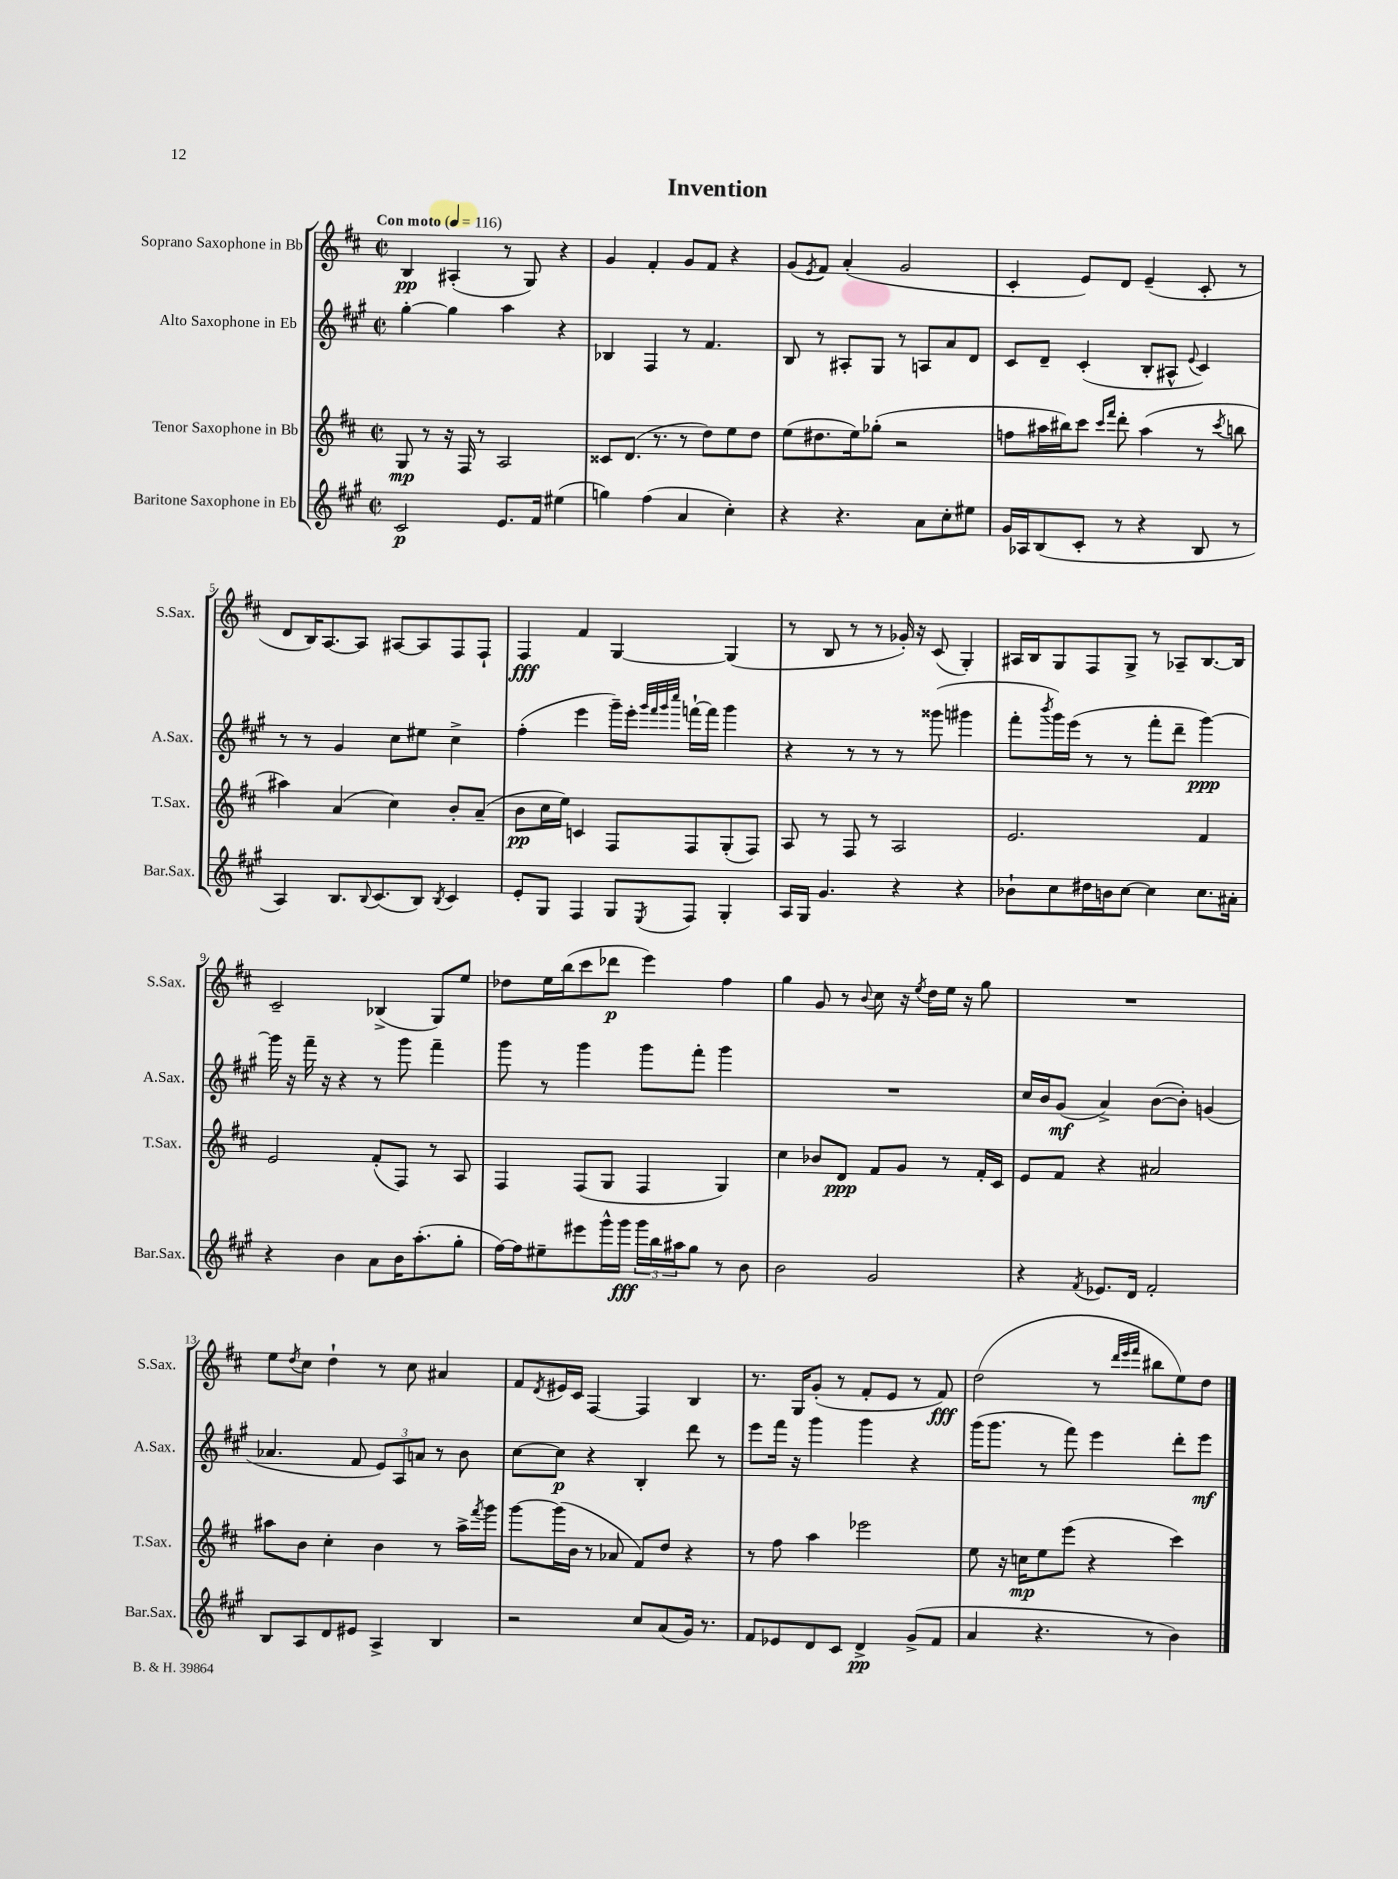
\header { title = "Invention" }
<<
\new StaffGroup <<
\new Staff = "s0" \with { instrumentName = "Soprano Saxophone in Bb" shortInstrumentName = "S.Sax." } {
    \clef treble \key d \major \defaultTimeSignature \time 2/2 \tempo "Con moto" 4 = 116
    b4\pp ais4-.( r8 g8) r4 |
    g'4 fis'4-. g'8 fis'8 r4 |
    g'8( \acciaccatura { e'8 } fis'8) a'4-.( g'2 |
    cis'4-. e'8) d'8 e'4--( cis'8-. r8 |
    d'8 b16) a8.~ a8 ais8~ ais8 fis8 fis8-! |
    fis4\fff fis'4 g4~ g4( |
    r8 b8 r8 r8 ges'16-.) r16 cis'8( g4-.) |
    ais16 b16 g8 fis8 g8-> r8 aes8-- b8.~ b16 |
    cis'2-- bes4->( g8) e''8 |
    des''8 e''16 b''16( cis'''8 des'''8\p e'''4) fis''4 |
    g''4 g'8 r8 \appoggiatura { b'8 } cis''8 r16 \acciaccatura { e''8 } d''16 e''16 r16 g''8 |
    R1 |
    e''8 \acciaccatura { d''8 } cis''8 d''4-! r8 cis''8 ais'4 |
    fis'8 \acciaccatura { d'8 } eis'16 cis'16 fis4~ fis4 b4 |
    r8. g16 g'8-.( r8 fis'8-. e'8 r8 fis'8\fff) |
    d''2( r8 \grace { d'''32 e'''32 fis'''32 } bis''8 e''8) d''8 \bar "|." |
}
\new Staff = "s1" \with { instrumentName = "Alto Saxophone in Eb" shortInstrumentName = "A.Sax." } {
    \clef treble \key a \major \defaultTimeSignature \time 2/2
    gis''4~-. gis''4 a''4 r4 |
    bes4 fis4 r8 fis'4. |
    b8 r8 ais8-. gis8 r8 a8 a'8 d'8 |
    cis'8 d'8-- cis'4-.( b8-. ais8-^ \appoggiatura { e'8 } cis'4) |
    r8 r8 gis'4 cis''8 eis''8 cis''4-> |
    fis''4-.( e'''4 gis'''16--) e'''16-. \grace { gis'''32 fis'''32 gis'''32 cis''''32 } f'''16~-! f'''16 gis'''4 |
    r4 r8 r8 r8 gisis'''8( gis'''4 |
    fis'''8-. \acciaccatura { b'''8 } gis'''16) e'''16( r8 r8 fis'''8-. d'''8-- gis'''4~\ppp) |
    gis'''16 r16 fis'''16-- r16 r4 r8 gis'''8 fis'''4-- |
    gis'''8 r8 gis'''4 gis'''8 fis'''8-. gis'''4 |
    R1 |
    cis''16 b'16 gis'8\mf( a'4->) b'8~( b'8-.) g'4( |
    aes'4. fis'8 \tuplet 3/2 { e'8) a8 a'8 } r8 b'8 |
    cis''8~ cis''8\p r4 b4-. d'''8 r8 |
    e'''8 fis'''16 r16 gis'''4 gis'''4 r4 |
    gis'''16( gis'''8. r8 fis'''8) e'''4 d'''8-. e'''8\mf \bar "|." |
}
\new Staff = "s2" \with { instrumentName = "Tenor Saxophone in Bb" shortInstrumentName = "T.Sax." } {
    \clef treble \key d \major \defaultTimeSignature \time 2/2
    g8\mp r8 r16 fis16 r8 a2 |
    cisis'8 d'8.( r8. r8 d''8) e''8 d''8 |
    e''8( dis''8. e''16) ges''8-.( r2 |
    f''8 ais''16 bis''16) cis'''8 \grace { cis'''16 fis'''16 } d'''8-. ais''4( r8 \acciaccatura { cis'''8 } b''8 |
    ais''4) a'4( cis''4) b'8-. a'8--( |
    b'8\pp cis''16 e''16) c'4 fis8 fis8 g8-.( fis8) |
    a8 r8 fis8 r8 a2 |
    e'2. fis'4 |
    e'2 fis'8-.( fis8) r8 a8 |
    fis4 fis8( g8 fis4 g4) |
    cis''4 bes'8 d'8\ppp fis'8 g'8 r8 fis'16-. cis'16 |
    e'8 fis'8 r4 ais'2 |
    ais''8 b'8 cis''4-. b'4 r8 ais''16-> \acciaccatura { fis'''8 } g'''16 |
    g'''8~ g'''16( b'16 r8 aes'8 fis'8) d''8 r4 |
    r8 fis''8 a''4 ees'''2 |
    e''8 r16 c''16\mp e''8 e'''8( r4 cis'''4) \bar "|." |
}
\new Staff = "s3" \with { instrumentName = "Baritone Saxophone in Eb" shortInstrumentName = "Bar.Sax." } {
    \clef treble \key a \major \defaultTimeSignature \time 2/2
    cis'2\p e'8. fis'16 eis''4( |
    g''4) fis''4( a'4 cis''4-.) |
    r4 r4. a'8 cis''8-. eis''8 |
    gis'16 aes16 b8( cis'8-. r8 r4 b8 r8 |
    a4) b8. \appoggiatura { b8 } cis'8.( b8) \acciaccatura { b8 } cis'4 |
    e'8-. gis8 fis4 gis8 \acciaccatura { e8 } fis8 gis4-. |
    a16 gis16 gis'4. r4 r4 |
    bes'8-! cis''8 dis''16 b'16 cis''8~ cis''4 cis''8. ais'16-. |
    r4 b'4 a'8 b'16 a''8.-.( gis''8-. |
    fis''16~) fis''16 eis''8-- eis'''8 gis'''16-^ gis'''16\fff \tuplet 3/2 { gis'''16 b''16 ais''16 } gis''8 r8 b'8 |
    b'2 gis'2 |
    r4 \acciaccatura { fis'8 } ees'8. d'16 fis'2-. |
    b8 a8 d'8 eis'8 a4-> b4 |
    r2 cis''8 a'8( gis'16) r8. |
    fis'8 ees'8 d'8 cis'8 d'4->\pp gis'8->( fis'8 |
    a'4 r4. r8 b'4) \bar "|." |
}
>>
>>
